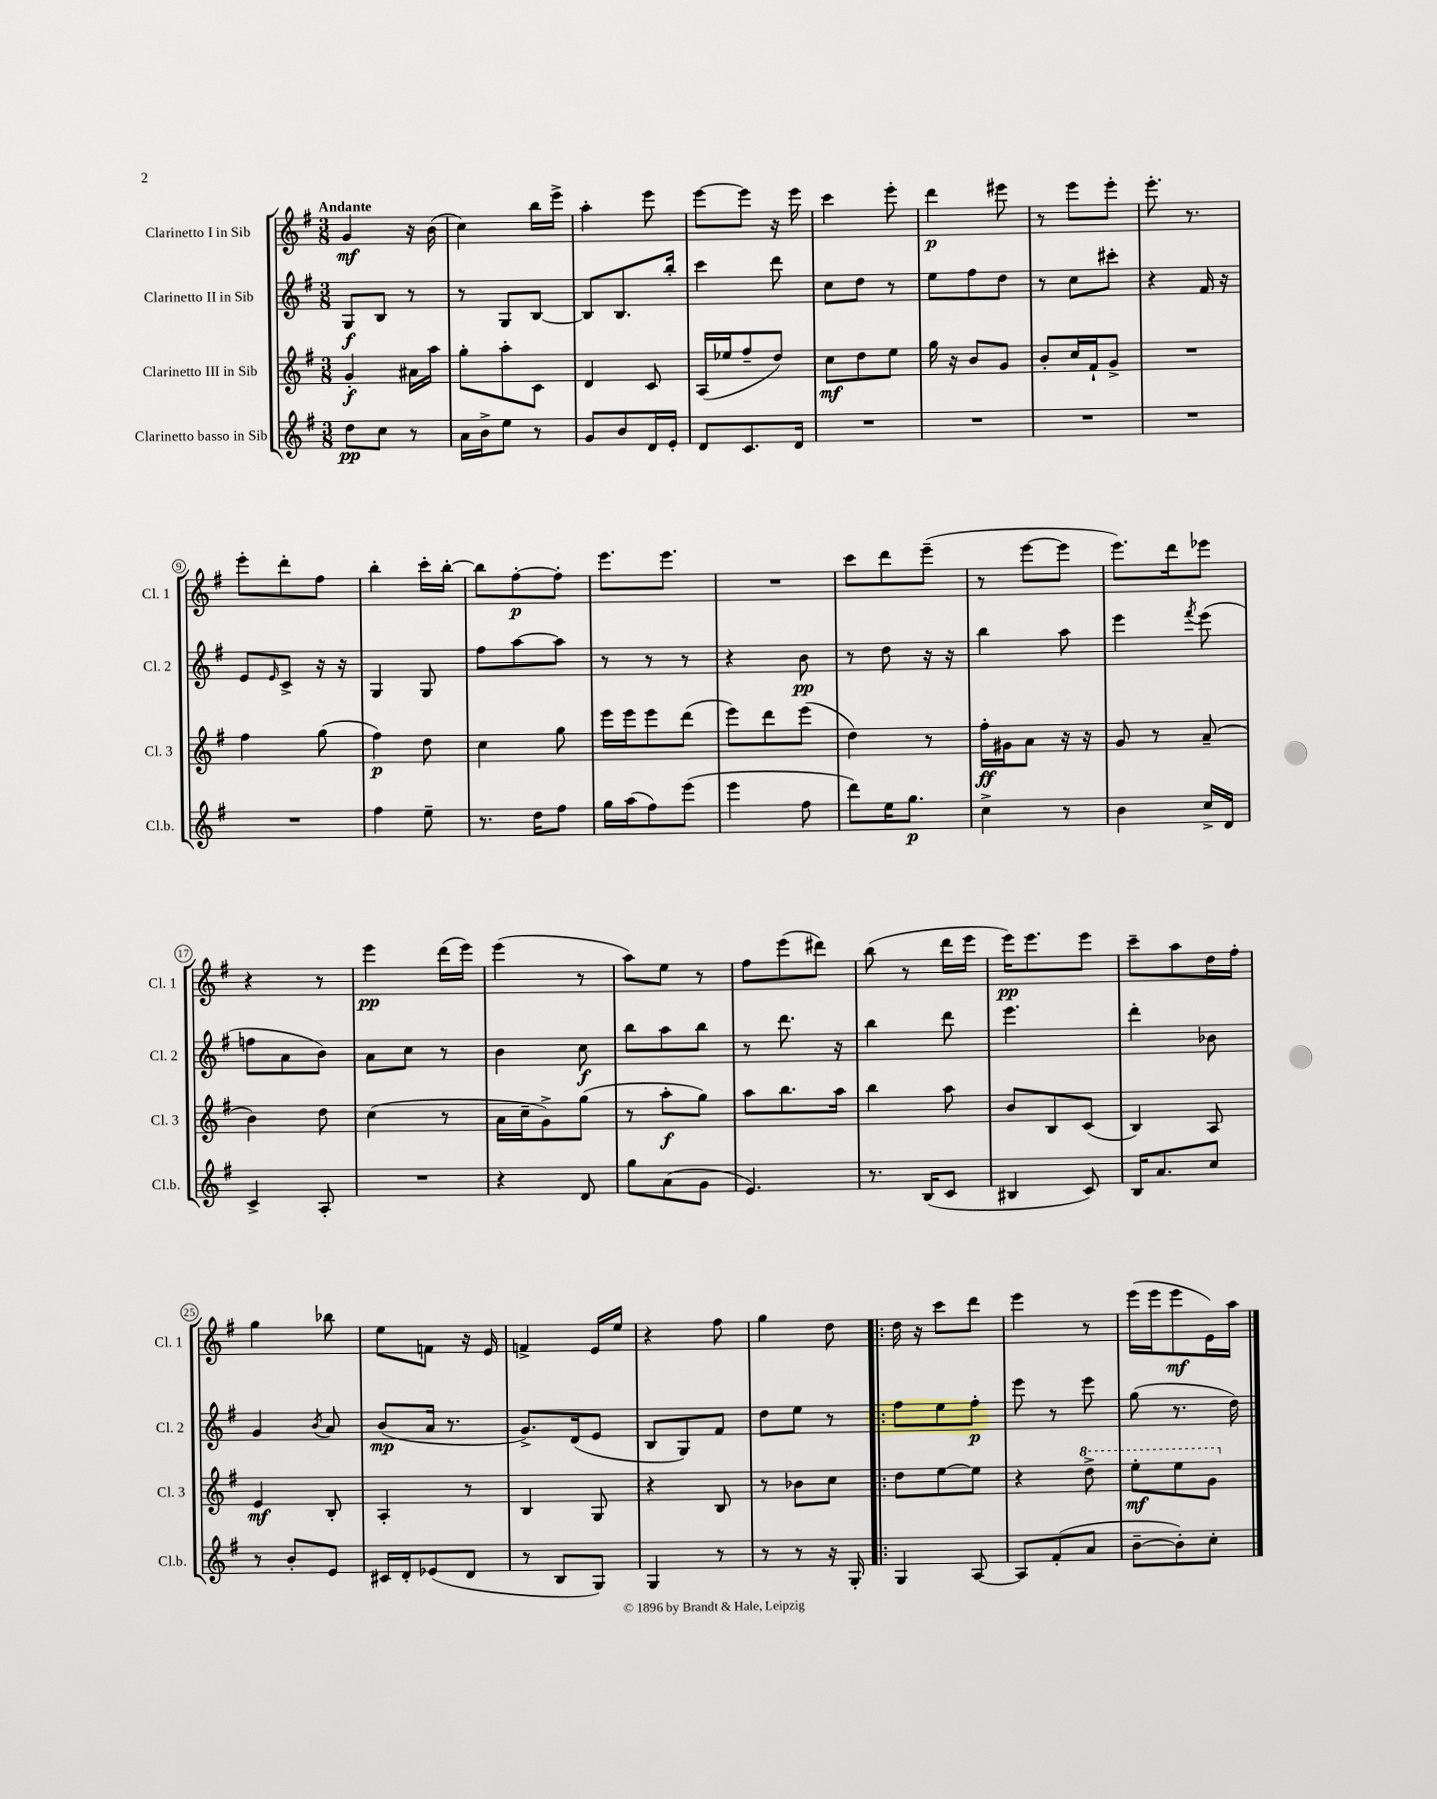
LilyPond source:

<<
\new StaffGroup <<
\new Staff = "s0" \with { instrumentName = "Clarinetto I in Sib" shortInstrumentName = "Cl. 1" } {
    \clef treble \key g \major \numericTimeSignature \time 3/8 \tempo "Andante"
    g'4\mf r16 b'16( |
    c''4) b''16 e'''16-> |
    a''4-. e'''8 |
    e'''8~ e'''8 r16 e'''16 |
    c'''4 e'''8-. |
    d'''4\p eis'''8 |
    r8 e'''8 e'''8-. |
    e'''8.-. r8. |
    e'''8-. d'''8-. fis''8 |
    b''4-. c'''16-. b''16~-. |
    b''8 fis''8~-.\p fis''8-. |
    e'''8. e'''8. |
    R4. |
    c'''8 d'''8 e'''8--( |
    r8 e'''8~ e'''8 |
    e'''8.) d'''16 ees'''8 |
    r4 r8 |
    e'''4\pp d'''16( e'''16) |
    e'''4( r8 |
    a''8) e''8 r8 |
    fis''8 e'''8( dis'''8) |
    b''8( r8 d'''16 e'''16 |
    e'''16\pp) e'''8. e'''8 |
    c'''8-- a''8 d''16 fis''16-. |
    g''4 bes''8 |
    e''8 f'8 r16 e'16 |
    f'4-> e'16 e''16 |
    r4 fis''8 |
    g''4 d''8 |
    \bar ".|:" d''16 r16 c'''8 d'''8 |
    e'''4 r8 |
    e'''16( e'''16 e'''8\mf e'16) a''16 \bar "|." |
}
\new Staff = "s1" \with { instrumentName = "Clarinetto II in Sib" shortInstrumentName = "Cl. 2" } {
    \clef treble \key g \major \numericTimeSignature \time 3/8
    g8\f b8 r8 |
    r8 g8 b8~ |
    b8 b8. b''16-. |
    c'''4 d'''8 |
    c''8 d''8 r8 |
    e''8 fis''8 d''8 |
    r8 c''8 cis'''8-. |
    r4 fis'16 r16 |
    e'8 \grace { e'16 } c'8-> r16 r16 |
    g4 g8 |
    fis''8 a''8~ a''8 |
    r8 r8 r8 |
    r4 b'8\pp |
    r8 d''8 r16 r16 |
    b''4 a''8 |
    e'''4 \acciaccatura { fis'''8 } e'''8( |
    f''8 a'8 b'8) |
    a'8 c''8 r8 |
    b'4 c''8\f |
    b''8 a''8 b''8 |
    r8 d'''8. r16 |
    b''4 d'''8 |
    e'''4. |
    d'''4-. bes'8 |
    g'4 \acciaccatura { b'8 } a'8 |
    b'8\mp( a'16 r8. |
    g'8.->) d'16( e'8 |
    b8 g8) fis'8 |
    d''8 e''8 r8 |
    \bar ".|:" fis''8 e''8 fis''8-.\p |
    e'''8 r8 e'''8 |
    g''8( r8. d''16) \bar "|." |
}
\new Staff = "s2" \with { instrumentName = "Clarinetto III in Sib" shortInstrumentName = "Cl. 3" } {
    \clef treble \key g \major \numericTimeSignature \time 3/8
    g'4-.\f ais'16 a''16 |
    g''8-. a''8-. c'8 |
    d'4 c'8 |
    a16( ees''16 fis''8-- d''8) |
    c''8\mf d''8 e''8 |
    g''16 r16 b'8 g'8 |
    b'8-. c''16 fis'16-! g'8-> |
    R4. |
    fis''4 g''8( |
    fis''4\p) d''8 |
    c''4 g''8 |
    e'''16 e'''16 e'''8 d'''8( |
    e'''8) d'''8 e'''8( |
    d''4) r8 |
    fis''16-.\ff gis'16 a'8 r16 r16 |
    g'8 r8 a'8--( |
    b'4) d''8 |
    c''4( r8 |
    a'16 c''16-- g'8->) g''8( |
    r8 a''8-.\f g''8) |
    a''8 b''8. a''16 |
    b''4 a''8 |
    b'8 b8 c'8( |
    b4) a8 |
    e'4\mf b8-. |
    a4-. r8 |
    b4 g8 |
    r4 b8 |
    r8 bes'8 c''8 |
    \bar ".|:" d''8 e''8~ e''8 |
    r4 \ottava #1 d'''8-> |
    e'''8-.\mf e'''8 g''8 \ottava #0 \bar "|." |
}
\new Staff = "s3" \with { instrumentName = "Clarinetto basso in Sib" shortInstrumentName = "Cl.b." } {
    \clef treble \key g \major \numericTimeSignature \time 3/8
    d''8\pp c''8 r8 |
    a'16 b'16-> e''8 r8 |
    g'8 b'8 d'16 e'16-. |
    d'8 c'8. d'16 |
    R4. |
    R4. |
    R4. |
    R4. |
    R4. |
    fis''4 e''8-- |
    r8. d''16 fis''8 |
    g''16 a''16( fis''8) e'''8( |
    e'''4 fis''8 |
    d'''8) e''16 g''8.\p |
    c''4-> r8 |
    b'4 c''16-> d'16 |
    c'4-> a8-. |
    R4. |
    r4 d'8 |
    g''8 a'8( g'8 |
    e'4.) |
    r8. b16( c'8 |
    bis4 c'8) |
    b16 a'8. c''8 |
    r8 b'8-. e'8 |
    cis'16 d'16-. ees'8( d'8 |
    r8 b8 g8) |
    g4 r8 |
    r8 r8 r16 g16-. |
    \bar ".|:" g4 a8~ |
    a8 fis'8-.( a'8 |
    b'8~-- b'8-.) c''8-. \bar "|." |
}
>>
>>
\layout { \context { \Score \override BarNumber.stencil = #(make-stencil-circler 0.1 0.3 ly:text-interface::print) } }
